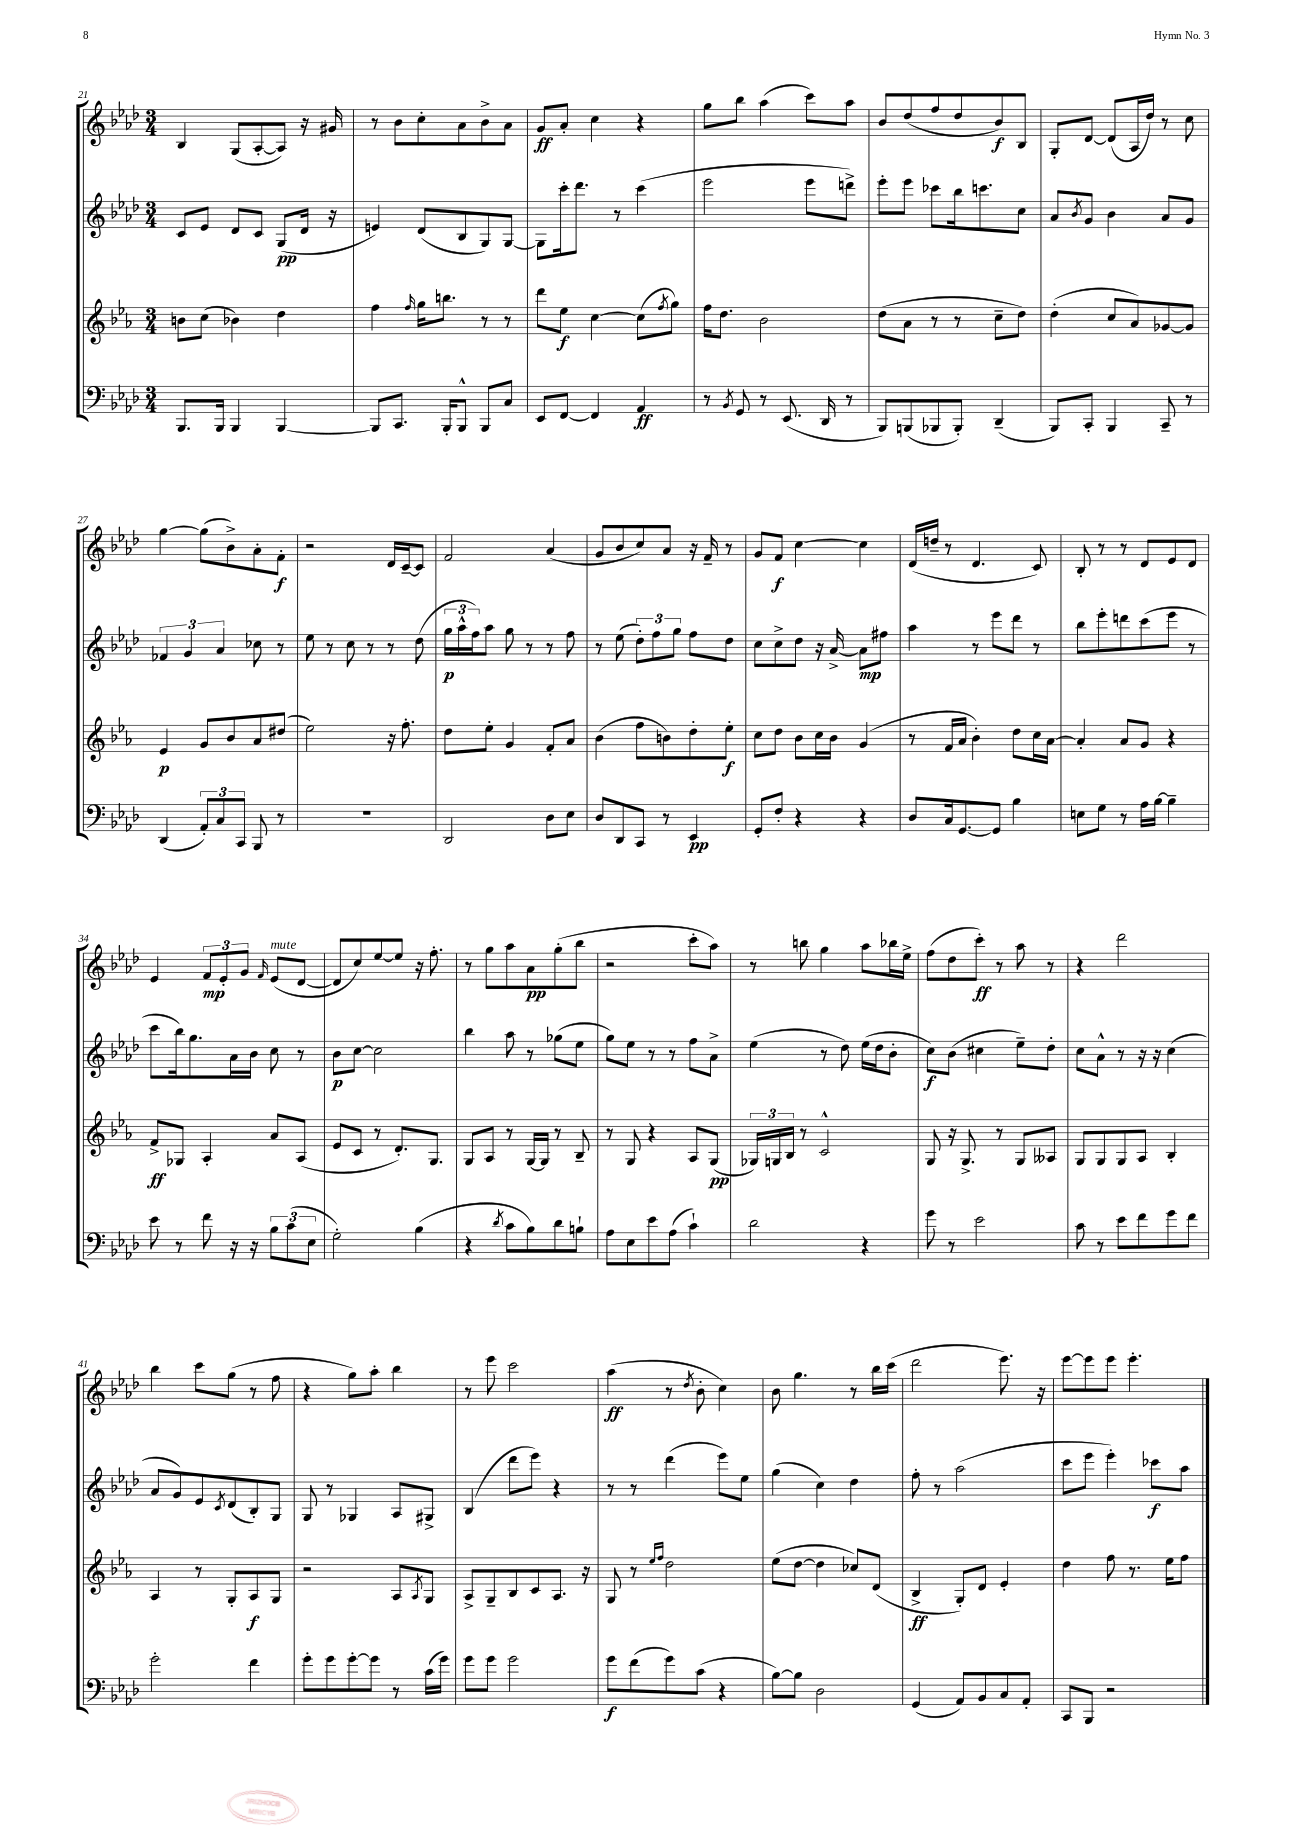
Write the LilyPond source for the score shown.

<<
\new StaffGroup <<
\new Staff = "s0" {
    \clef treble \key aes \major \numericTimeSignature \time 3/4
    bes4 g8( aes8~-. aes8) r16 gis'16 |
    r8 bes'8 c''8-. aes'8 bes'8-> aes'8 |
    g'8\ff aes'8-. c''4 r4 |
    g''8 bes''8 aes''4( c'''8) aes''8 |
    bes'8 des''8( f''8 des''8 bes'8\f) bes8 |
    g8-. des'8~ des'8( aes16 des''16) r8 c''8 |
    g''4~ g''8( bes'8->) aes'8-. f'8-.\f |
    r2 des'16 c'16~-- c'8 |
    f'2 aes'4( |
    g'8 bes'8 c''8) aes'8 r16 f'16-- r8 |
    g'8 f'8\f c''4~ c''4 |
    des'16( d''16-- r8 des'4. c'8) |
    bes8-. r8 r8 des'8 ees'8 des'8 |
    ees'4 \tuplet 3/2 { f'8\mp ees'8-. g'8 } \grace { f'16 } ees'8^\markup { \italic "mute" }( des'8~ |
    des'8 c''8) ees''8~ ees''8 r16 f''8.-. |
    r8 g''8 aes''8 aes'8\pp g''8-.( bes''8 |
    r2 c'''8-. aes''8) |
    r8 b''8 g''4 aes''8 bes''16 ees''16-> |
    f''8( des''8 c'''8-.\ff) r8 aes''8 r8 |
    r4 des'''2 |
    bes''4 c'''8 g''8( r8 f''8 |
    r4 g''8) aes''8-. bes''4 |
    r8 ees'''8 c'''2 |
    aes''4\ff( r8 \acciaccatura { des''8 } bes'8-. c''4) |
    bes'8 g''4. r8 bes''16 c'''16( |
    des'''2 ees'''8.) r16 |
    ees'''8~ ees'''8 ees'''8 ees'''4.-. \bar "|." |
}
\new Staff = "s1" {
    \clef treble \key aes \major \numericTimeSignature \time 3/4
    c'8 ees'8 des'8 c'8 g8\pp( des'16 r16 |
    e'4) des'8( bes8 g8) g8~ |
    g8 c'''16-. des'''8. r8 c'''4( |
    ees'''2 ees'''8 d'''8->) |
    ees'''8-. ees'''8 ces'''8 bes''16 c'''8. c''8 |
    aes'8 \acciaccatura { bes'8 } g'8 bes'4 aes'8 g'8 |
    \tuplet 3/2 { fes'4 g'4 aes'4 } ces''8 r8 |
    ees''8 r8 c''8 r8 r8 des''8( |
    \tuplet 3/2 { g''16\p aes''16-^ f''16) } aes''8 g''8 r8 r8 f''8 |
    r8 ees''8( \tuplet 3/2 { des''8-.) f''8 g''8 } f''8 des''8 |
    c''8 c''8-> des''8 r16 aes'16~-> aes'8\mp fis''8 |
    aes''4 r8 ees'''8 des'''8 r8 |
    bes''8 ees'''8-. d'''8 c'''8( ees'''8 r8 |
    c'''8 bes''16) g''8. aes'16 bes'16 c''8 r8 |
    bes'8\p c''8~ c''2 |
    bes''4 aes''8 r8 ges''8( ees''8 |
    g''8) ees''8 r8 r8 f''8 aes'8-> |
    ees''4( r8 des''8) ees''16( des''16 bes'8-. |
    c''8\f) bes'8( cis''4 ees''8--) des''8-. |
    c''8 aes'8-^ r8 r16 r16 c''4( |
    aes'8 g'8) ees'8 \acciaccatura { c'8 } des'8( bes8-.) g8 |
    g8 r8 ges4 aes8 gis8-> |
    bes4( des'''8 ees'''8) r4 |
    r8 r8 des'''4( ees'''8) ees''8 |
    g''4( c''4) des''4 |
    f''8-. r8 aes''2( |
    c'''8 ees'''8 ees'''4-.) ces'''8\f aes''8 \bar "|." |
}
\new Staff = "s2" {
    \clef treble \key ees \major \numericTimeSignature \time 3/4
    b'8 c''8( bes'4) d''4 |
    f''4 \grace { f''16 } g''16 b''8. r8 r8 |
    d'''8 ees''8\f c''4~ c''8( \acciaccatura { f''8 } g''8) |
    f''16 d''8. bes'2 |
    d''8( aes'8 r8 r8 c''8-- d''8) |
    d''4-.( c''8 aes'8) ges'8~ ges'8 |
    ees'4\p g'8 bes'8 aes'8 dis''8( |
    ees''2) r16 f''8.-. |
    d''8 ees''8-. g'4 f'8-. aes'8 |
    bes'4( f''8 b'8) d''8-. ees''8-.\f |
    c''8 d''8 bes'8 c''16 bes'16 g'4( |
    r8 f'16 aes'16 bes'4-.) d''8 c''16 aes'16~ |
    aes'4-. aes'8 g'8 r4 |
    f'8->\ff ges8 aes4-. aes'8 aes8( |
    ees'8 c'8 r8 d'8.-.) g8. |
    g8 aes8 r8 g16~ g16 r8 bes8-- |
    r8 g8 r4 aes8 g8\pp( |
    \tuplet 3/2 { ges16) g16 bes16 } r8 c'2-^ |
    g8 r16 g8.-> r8 g8 aeses8 |
    g8 g8 g8 aes8 bes4-. |
    aes4 r8 g8-. aes8\f g8 |
    r2 aes8 \acciaccatura { aes8 } g8 |
    aes8-> g8-- bes8 c'8 aes8. r16 |
    g8 r8 \grace { ees''16 f''16 } d''2 |
    ees''8( d''8~ d''4 ces''8) d'8( |
    bes4->\ff g8-.) d'8 ees'4-. |
    d''4 f''8 r8. ees''16 f''8 \bar "|." |
}
\new Staff = "s3" {
    \clef bass \key aes \major \numericTimeSignature \time 3/4
    bes,,8. bes,,16 bes,,4 bes,,4~ |
    bes,,8 c,8. bes,,16-. bes,,8-^ bes,,8 c8 |
    ees,8 f,8~ f,4 aes,4\ff |
    r8 \acciaccatura { bes,8 } g,8 r8 ees,8.( des,16 r8 |
    bes,,8) b,,8( bes,,8 bes,,8-.) des,4--( |
    bes,,8) c,8-. bes,,4 c,8-- r8 |
    des,4( \tuplet 3/2 { aes,8-.) c8 c,8 } bes,,8 r8 |
    R2. |
    des,2 des8 ees8 |
    des8 des,8 c,8 r8 ees,4\pp |
    g,8-. f8-. r4 r4 |
    des8 c16 g,8.~ g,8 bes4 |
    e8 g8 r8 aes16 bes16~ bes4-- |
    ees'8 r8 f'8 r16 r16 \tuplet 3/2 { bes8 c'8( ees8 } |
    g2-.) bes4( |
    r4 \acciaccatura { des'8 } c'8 bes8) des'8 b8-! |
    aes8 ees8 ees'8 aes8( c'4-!) |
    des'2 r4 |
    g'8 r8 ees'2 |
    c'8 r8 ees'8 f'8 g'8 f'8 |
    g'2-. f'4 |
    g'8-. g'8 g'8~-. g'8 r8 c'16( g'16) |
    g'8 g'8 g'2 |
    g'8\f f'8( g'8) c'8( r4 |
    bes8~) bes8 des2 |
    g,4( aes,8) bes,8 c8 aes,8-. |
    c,8 bes,,8 r2 \bar "|." |
}
>>
>>
\layout { \context { \Score currentBarNumber = #21 } }
